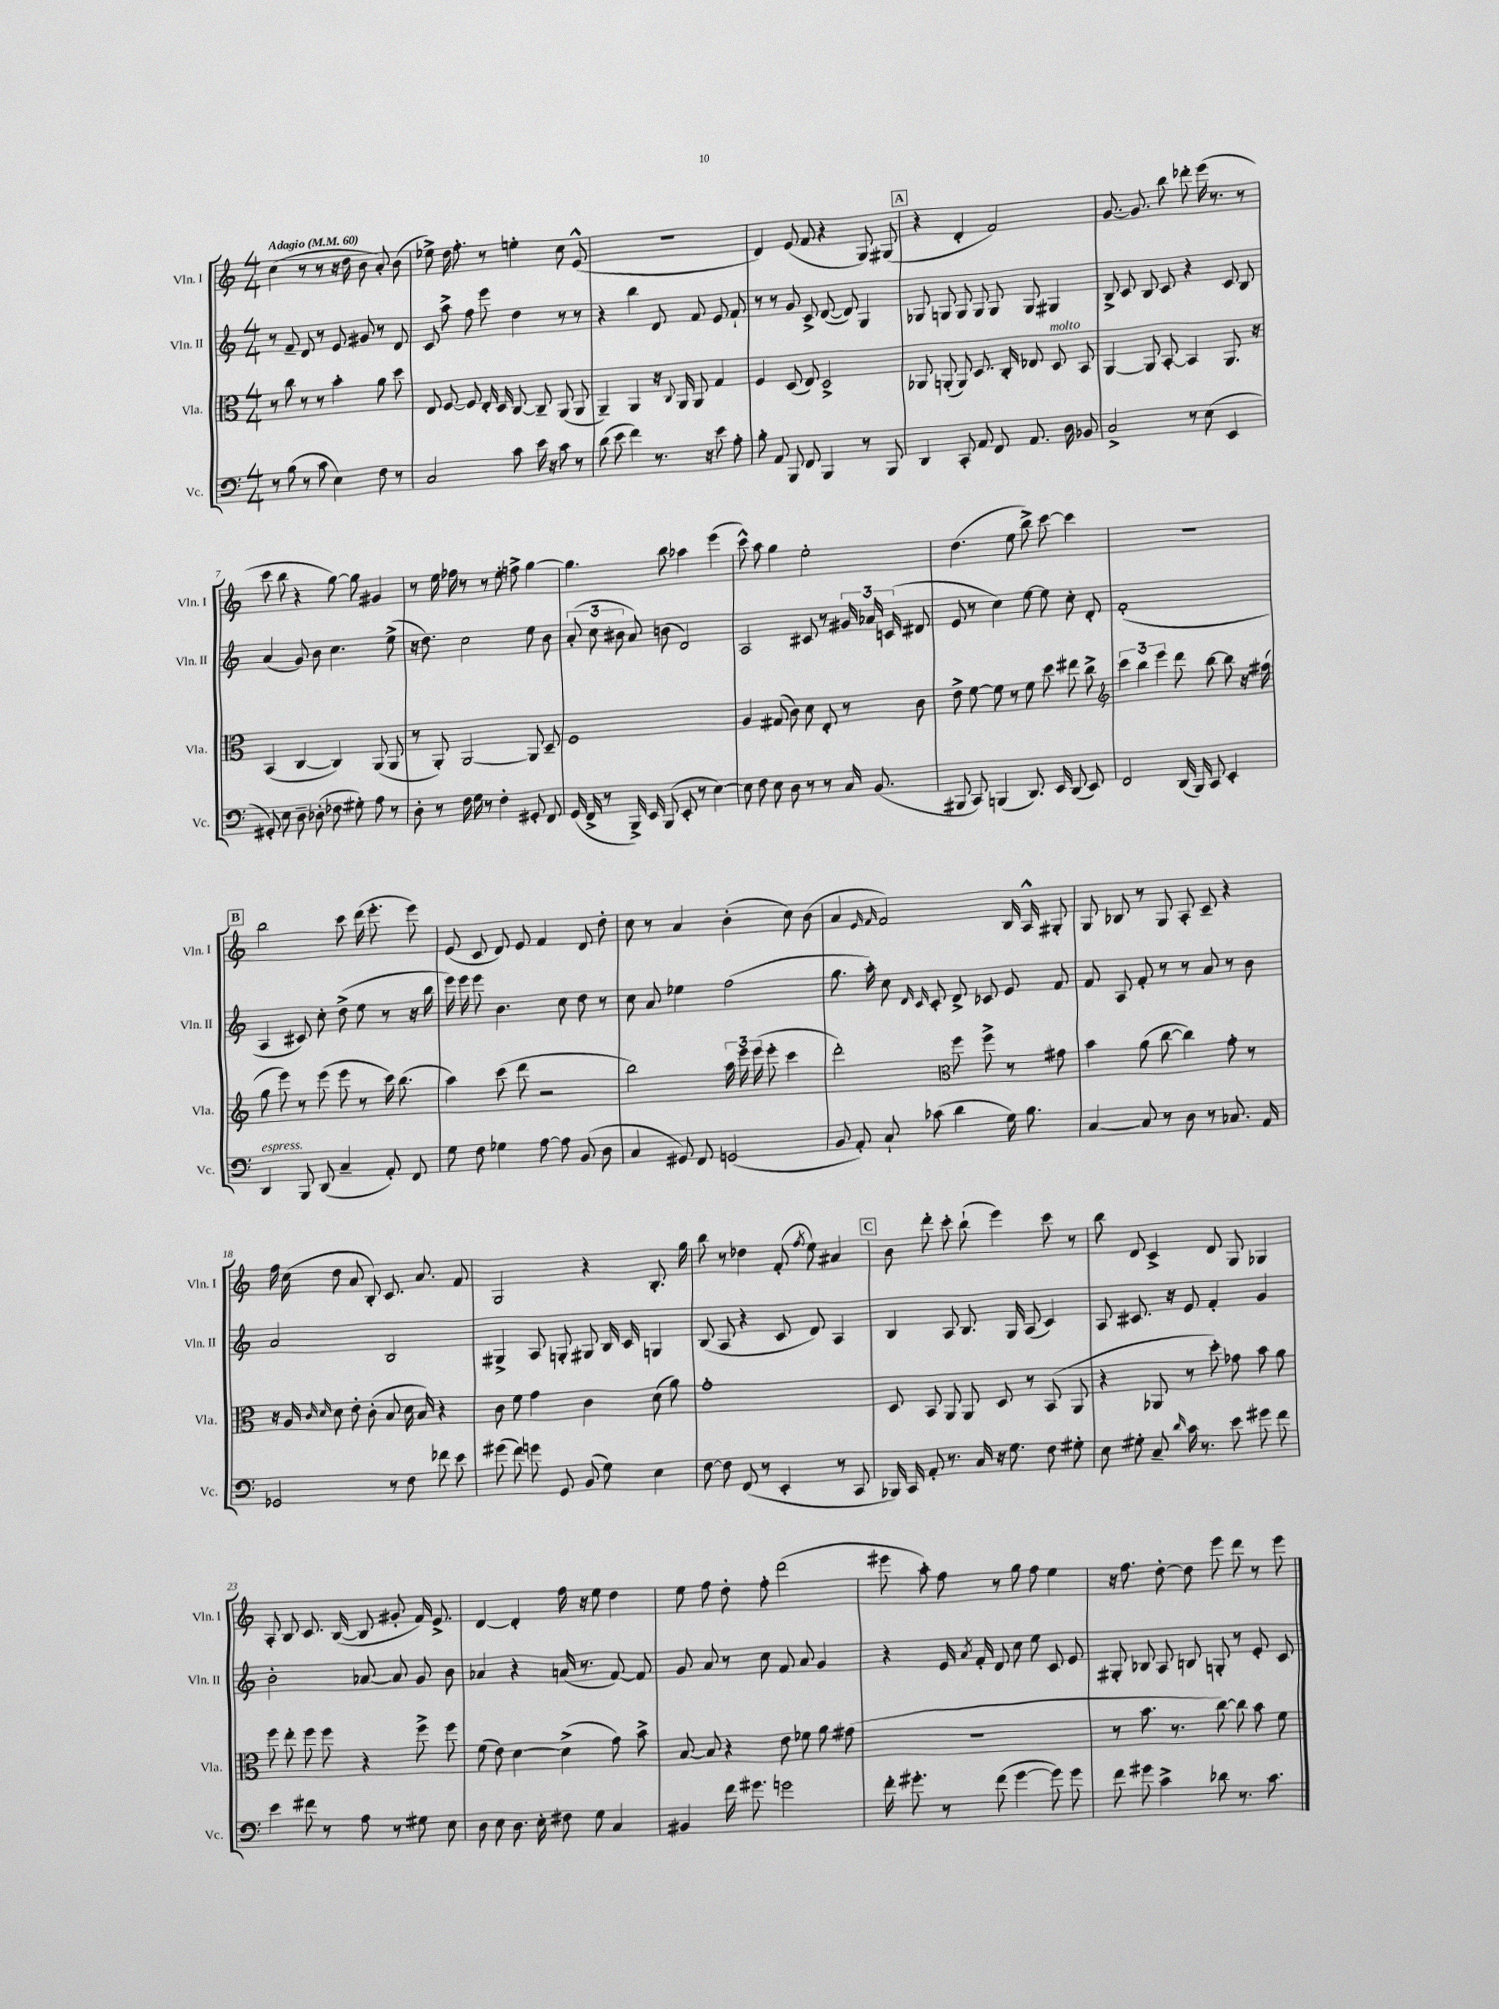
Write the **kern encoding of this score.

**kern	**kern	**kern	**kern
*staff4	*staff3	*staff2	*staff1
*clefF4	*clefC3	*clefG2	*clefG2
*k[]	*k[]	*k[]	*k[]
*M4/4	*M4/4	*M4/4	*M4/4
*MM60	*MM60	*MM60	*MM60
8r	8r	8r	(4cc\
(8B\	8cc\	8f~/	.
8r	8r	8d/	8r
8c\	8r	8r	8r
4E\)	4b'\	8e/	16r
.	.	.	16dd\
.	.	8g#/	8b\
8F\	8a\	8r	8a'/)
8r	8dd\	8d/	(8b\
=	=	=	=
2C/	8E/	8c/	8ee-^\)
.	[8F/	8aa^\	16dd\
.	.	.	8.ff'\
.	8F/]	8ff\	.
.	16E'/	8eee\	8r
.	16D/	.	.
8c\	[8C/	4dd\	4ee'\
16e\	8C~/]	.	.
16r	.	.	.
8c\	(8AA/	8r	8cc\
8r	8AA/	8r	(8e^^/
=	=	=	=
(8d\	4AA~/)	4r	1r
8e\	.	.	.
4f\)	4AA/	4bb\	.
8.r	16r	8d/	.
.	8qqC/	.	.
.	16AA/	.	.
.	8AA/	8f/	.
16r	.	.	.
8e\	4G/	8e/	.
8A'\	.	8f`/	.
=	=	=	=
8B'\	4F/	8r	4d/)
8AA/	.	8r	.
8BBB/	(8D/	8g/	(8e/
8FF/	8E/)	8c^/	8f/
4BBB/	2D^/	([8d/	4r
.	.	8d/])	.
8r	.	4G/	8G/)
8BBB/	.	.	(8G#/
=	=	=	=
4DD/	8AA-/	8G-/	4r
.	(8AA'/	8G/	.
8CC'/	8AA/)	8G/	4d'/
8AA/	8.D/	8G/	.
8FF/	.	8G/	2f/)
.	16C'/	.	.
8.AA/	8E-/	8G/	.
.	8D/	4G#/	.
16D\	.	.	.
8BB-/	8BB/	.	.
=	=	=	=
2C^/	[4AA/	8B^/	[8.g/
.	.	8c/	.
.	.	.	8.g/]
.	8AA/]	8B/	.
.	[8BB'/	8c/	8bb\
8r	4BB/]	4r	8ddd-'\
(8E\	.	.	(16eee\
.	.	.	8.r
4EE/	8.AA/	8c/	.
.	.	8B/	8r
.	16r	.	.
=	=	=	=
8GG#'/)	(4BB/	(4a/	8ccc\
8E\	.	.	8bb\
8D~\	[4C/	8g/)	4r
(8D-'\	.	8b\	.
8F-\	4C/])	4.cc\	[8gg\)
8G#'\)	.	.	8gg\]
8A\	(8AA/	.	4g#/
8r	8AA/	(8ee^\	.
=	=	=	=
8D'\	8r	16r	8r
.	.	8.dd\)	.
8r	8AA'/)	.	16ee\
.	.	.	16ff-\
16F\	[2AA/	2cc\	8r
16G\	.	.	.
8r	.	.	8r
4F'\	.	.	8ee'\
.	.	.	8ff^\
8GG#'/	8AA/]	8ee\	[4gg\
8FF/	8D~/	8b\	.
=	=	=	=
(16GG/	1F	(12a'/	4.gg\]
16FF^/	.	.	.
.	.	12cc\	.
8r	.	.	.
.	.	12b#\	.
16BBB^/)	.	8a/)	.
16EE/	.	.	.
(8BBB/	.	(8b\	8bb\
8EE'/	.	2d/)	4aa-\
8r	.	.	.
[4E\)	.	.	(4eee\
=	=	=	=
8E\]	4A/	2A/	8ccc^^\)
8F\	.	.	8aa\
8E\	(8G#/	.	4gg\
8D\	8c\)	.	.
8r	8d\	8c#/	2ee'\
8r	8E'/	8r	.
16C/	8r	24g#/	.
.	.	24a-/	.
(8.BB/	.	.	.
.	.	(24c/	.
.	8c\	8d#/	.
=	=	=	=
8BBB#/	8e^\	8e/	(4.dd\
8CC/)	[8f\	8r	.
(4BBB/	8f\]	4cc\)	.
.	8r	.	8ee\
8.DD/)	8f\	[8ee\	8bb^\)
.	8dd\	8ee\]	[8ccc\
16EE/	.	.	.
(8DD/	8ee#\	8cc'\	4ccc\]
8EE/)	8cc^\	8d'/	.
=	=	=	=
*	*clefG2	*	*
2FF/	6ccc\	(1f'	1r
.	6bb\	.	.
.	6eee\	.	.
(16DD/	8ddd\	.	.
16BBB/)	.	.	.
8CC/	[8bb\	.	.
4EE'/	8bb\]	.	.
.	16r	.	.
.	(16ff#\	.	.
=	=	=	=
4DD/	8gg\	4A/	2bb\
.	8eee\)	.	.
8BBB/	8r	8c#/)	.
(8DD/	(8eee\	8cc'\	.
4C~/	8eee\	(8dd^\	8ccc\
.	8r	8ee\	(16ddd\
.	.	.	8.eee'\
8AA'/)	16ccc\)	8r	.
.	(8.bb\	.	.
8FF/	.	16r	8eee\)
.	.	16bb\	.
=	=	=	=
8G\	4aa\)	16eee\)	(8e/
.	.	16eee\	.
8F\	.	8eee\	8c/
4G-\	(8ccc\	4.b\	8d/)
.	8ddd\	.	8e/
[8A\	2r	.	4f/
8A\]	.	8cc\	.
(8BB/	.	8dd\	8d/
8D\	.	8r	8dd'\
=	=	=	=
4C/	2bb\)	8cc\	8cc\
.	.	8a/	8r
8GG#/)	.	4ee-\	4a/
8FF/	.	.	.
(2GG/	24aa\	(2ff\	(4b'\
.	24eee\	.	.
.	(24eee\	.	.
.	8eee'\	.	.
.	4ccc\	.	8cc\)
.	.	.	(8b\
=	=	=	=
8BB/	2ddd'\)	8.gg\	4a/
8AA'/)	.	.	.
.	.	16aa'\)	.
.	.	.	16qqe/
.	.	.	16qqf/
8C`/	.	8cc\	2f/)
.	.	16qqd/	.
.	.	16qqc/	.
(8c-\	.	8c'/	.
*	*clefC3	*	*
4d\	8ff\	8d^/	.
.	8ff^\	8c-/	.
16G\)	8r	8e/	16B/
8.B\	.	.	16A^^/
.	8g#\	8f/	8G#'/
=	=	=	=
[4C/	4b\	8f/	8G/
.	.	8A/	8B-/
8C/]	(8a\	8f'/	8r
8r	[8cc\	8r	8G/
8D\	4cc\])	8r	8A'/
8r	.	8a/	8c~/
8.C-/	8g'\	8r	4r
.	8r	8b\	.
16AA/	.	.	.
=	=	=	=
2GG-/	16r	2a/	16ff\
.	16A/	.	(16cc\
.	16qqc/	.	.
.	16qqd/	.	.
.	8d\	.	8dd\
.	8e'\	.	8a/
.	(8c'\	.	8B'/)
8r	8B/	2B/	8.c/
8F\	16d\	.	.
.	16B/)	.	8.a/
8f-\	4r	.	.
8e\	.	.	8f/
=	=	=	=
(8g#\	8c\	4G#^/	2G/
8f\)	8f\	.	.
8g\	4g\	8A/	.
8GG/	.	8G'/	.
(8BB/	4c\	8G#/	4r
8G\)	.	16B/	.
.	.	16c/	.
4E\	(8d\	4G/	8.B'/
.	8a\)	.	.
.	.	.	16gg\
=	=	=	=
[8F\	1g'	(8B/	8bb\
8F\]	.	8A/	8r
(8FF/	.	4r	4dd-\
8r	.	.	.
4EE'/	.	8c/	(8f'/
.	.	.	8qff/
.	.	8d/)	8ee\)
8r	.	4A/	4a#/
8CC/	.	.	.
=	=	=	=
16BBB-/)	8D/	4B/	8b\
16CC/	.	.	.
8AA'/	8BB/	.	8ddd'\
8.r	8AA/	8A/	8ccc'\
.	8AA/	8.B/	(8bb`\
16C/	.	.	.
16r	8D/	.	4eee\)
8.G\	.	16G/	.
.	8r	(8A/	.
8F\	(8BB/	4c/)	8ccc\
8G#'\	8AA/	.	8r
=	=	=	=
8E\	4r	8A/	8bb\
8G#'\	.	8.c#/	8d/
8C~/	8AA-/	.	4c^/
.	.	16r	.
16qqd/	.	.	.
16c\	8r	8e/	.
8.r	.	.	.
.	8dd'\)	4f'/	8d/
8e\	8g-\	.	8G/
8g#\	8b\	4g/	4G-/
8f\	8a\	.	.
=	=	=	=
4e\	8ff\	2b'\	8A'/
.	8ee'\	.	8B/
8f#\	8ff\	.	8.c/
8r	8ff\	.	.
.	.	.	([16B/
8A\	4r	[8a-/	8B/]
8r	.	8a-/]	8g#'/
8G#\	8ff^\	8g/	16f/)
.	.	.	8.e^/
8E\	8ff\	8b\	.
=	=	=	=
8D\	(8f\	4a-/	[4d/
8E\	8e\)	.	.
8.D\	[4d\	4r	4d'/]
16E'\	.	.	.
8F#\	(4d^\]	(16a/	16ff\
.	.	8.r	16r
8G\	.	.	8ee\
4C/	8g\)	[8f/)	4dd\
.	8b^\	8f/]	.
=	=	=	=
4BB#/	[8B/	8g/	8ee\
.	8B/]	8a/	8ff\
16f\	4r	8r	8dd'\
8.g#\	.	.	.
.	.	8cc\	8ff'\
2g\	8e\	8f/	(2ddd\
.	8f-\	8a/	.
.	8a\	4g/	.
.	(8g#\	.	.
=	=	=	=
16f'\	1r	4r	8eee#\
8.g#'\	.	.	.
.	.	.	8aa'\)
8r	.	16e/	8ff\
.	.	8qa/	.
.	.	16f'/	.
(8f\	.	8d/	8r
[4g#\	.	8cc\	8gg\
.	.	8ee\	8ff\
8g#\])	.	8c/	4ee\
8g#\	.	8e/	.
=	=	=	=
8f\	8r	8G#'/	16r
.	.	.	8.ff\
8g#\	8.b\	8B-/	.
4c^\	.	8A/	[8dd'\
.	8.r	.	.
.	.	8B/	8dd\]
8d-\	[8cc\)	8G'/	8eee\
8.r	8cc\]	8r	8ddd\
.	8b\	8e'/	8r
8.c\	.	.	.
.	8f\	8c/	8eee\
==	==	==	==
*-	*-	*-	*-
